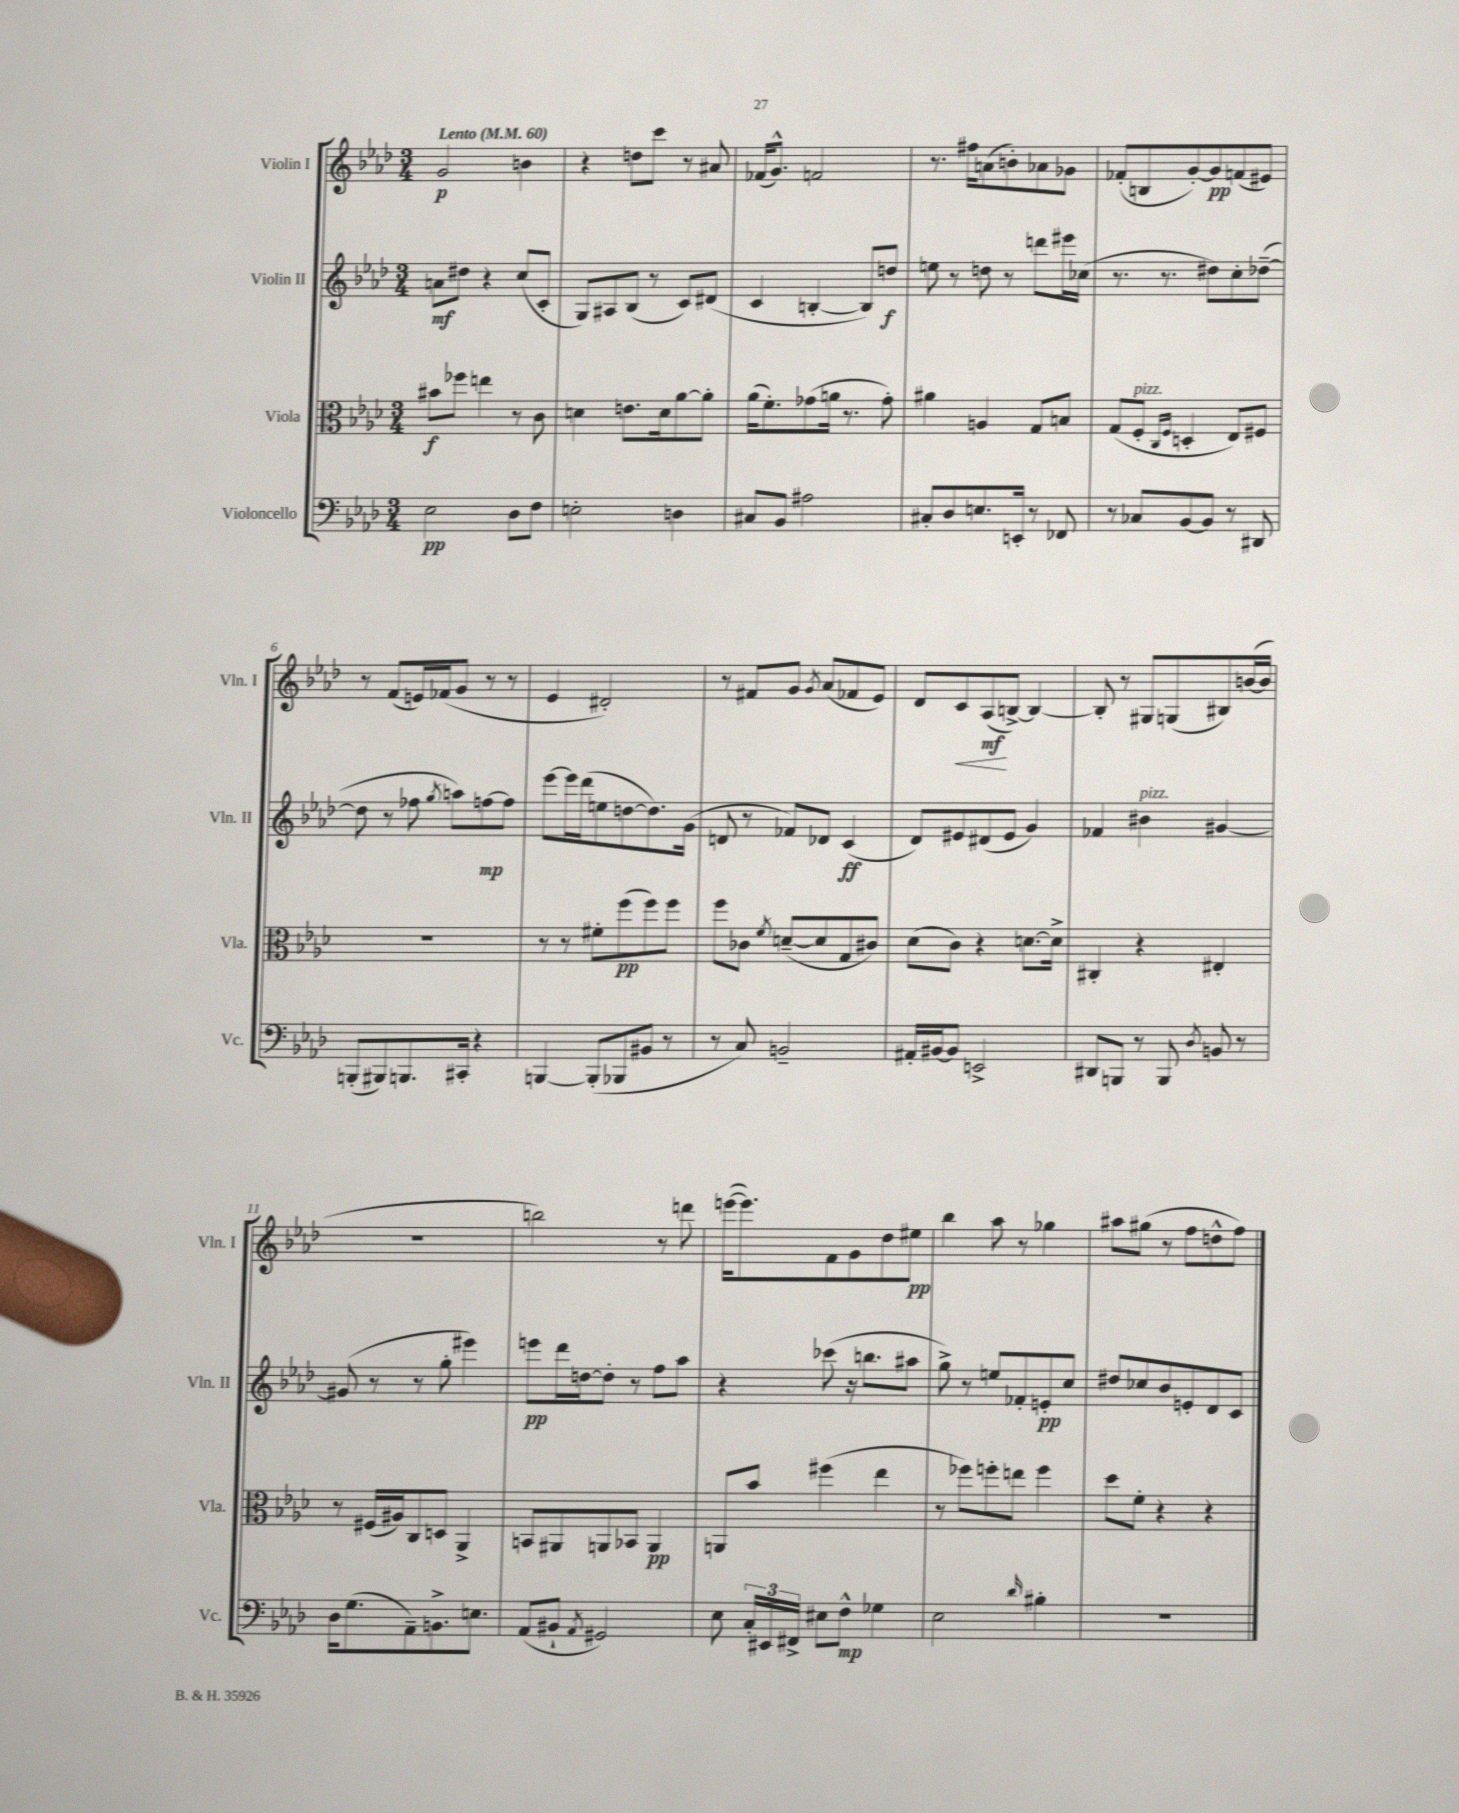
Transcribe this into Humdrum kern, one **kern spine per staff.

**kern	**kern	**kern	**kern
*staff4	*staff3	*staff2	*staff1
*clefF4	*clefC3	*clefG2	*clefG2
*k[b-e-a-d-]	*k[b-e-a-d-]	*k[b-e-a-d-]	*k[b-e-a-d-]
*M3/4	*M3/4	*M3/4	*M3/4
*MM60	*MM60	*MM60	*MM60
2E-	8b#	8a	2g
.	8ff-	8dd#	.
.	4ee	4r	.
8D-	8r	(8cc	4b
8F	8c	8c'	.
=	=	=	=
2E'	4d	8G)	4r
.	.	8A#	.
.	8.e	(8B-	8dd
.	.	8r	8ccc
.	16d	.	.
4D	[8a-	8c)	8r
.	8a-']	(8d#	8a#
=	=	=	=
8C#	(16a-	4c	(16f-
.	8.f')	.	8.g^^)
8BB-	.	.	.
2A#	(8g-	[4B'	2f
.	16a	.	.
.	8.r	.	.
.	.	8B])	.
.	8g-')	8dd	.
=	=	=	=
8C#'	4a#	8ee	8.r
8D-	.	8r	.
.	.	.	16ff#
8.E	4A	8dd	(8a
.	.	8r	8b')
16EE'	.	.	.
8r	8G	8ddd	8a-
8FF-	8B	16eee#	8g-
.	.	(16cc-	.
=	=	=	=
8r	(8G	8.r	(8f-'
8C-	8F'	.	8B
.	.	8.r	.
.	16qqC	.	.
.	16qqF	.	.
[8BB-	4D'	.	[8g')
8BB-]	.	8dd#)	8g]
8r	8E-)	8cc'	(8f
8DD#	8F#	([8dd-~	8e#)
=	=	=	=
(8BBB'	2.r	8dd-]	8r
8BBB#)	.	8r	(8f
8.BBB	.	8ff-	16e)
.	.	.	(16f-
.	.	8qgg	.
.	.	8aa)	8g
16CC#'	.	.	.
4r	.	[8ff	8r
.	.	8ff]	8r
=	=	=	=
[4BBB	8r	[8eee-	4e-
.	8r	16eee-]	.
.	.	(16ddd-	.
(8BBB']	8f#'	8ee	2d#')
8BBB-	(8ff	[8dd	.
8BB#	8ff)	8.dd])	.
8r	8ff	.	.
.	.	(16g	.
=	=	=	=
8r	8ff	8d	8r
8C)	8c-	8r	8f#
.	8qf	.	.
2BB~	([8d~	8f-)	8g
.	.	.	8qg
.	8d]	8d-	(8a-
.	8G	(4c	8f-
.	8c#)	.	8e-)
=	=	=	=
16AA#'	(8d-	8d-)	8d-
[16BB#	.	.	.
8BB#]	8c)	8e#	8c
2EE^	4r	(8d#	(8A-
.	.	8e#	[8B^)
.	[8.d	4g)	4B_
.	16d^]	.	.
=	=	=	=
8DD#	4C#'	4f-	8B']
8BBB	.	.	8r
8r	4r	4b#	8G#
8BBB	.	.	(8G
8qD-	.	.	.
8BB	4E#'	[4g#	8B#)
8r	.	.	([16b
.	.	.	16b]
=	=	=	=
16D-	8r	(8g#]	2.r
(8.G	.	.	.
.	(16F#	8r	.
.	16A#)	.	.
8AA-~)	8C	8r	.
8.BB^	8D	8gg'	.
.	4AA-^	4eee#)	.
8.E	.	.	.
=	=	=	=
(8AA-	8BB	8eee	2bb)
8BB#`	8AA#	16ddd-	.
.	.	[16dd	.
8qAA-	.	.	.
2GG#)	8AA	8dd']	.
.	8BB-	8r	.
.	4AA	8ff	8r
.	.	8aa-	8ddd
=	=	=	=
8E-	8AA	4r	([16eee
.	.	.	8.eee])
24C'	8b-	.	.
24EE#	.	.	.
24FF#^	.	.	.
8E#	(4ff#	(8ccc-	8f
8F^^	.	16r	8g
.	.	8.bb	.
4G-	4ee-	.	8dd-
.	.	8aa#	8ee#
=	=	=	=
2E-	8r	8gg^)	4bb-
.	8ff-)	8r	.
.	8ff'	8ee	8aa-
.	8ee	8f-'	8r
16qqd-	.	.	.
4B#'	4ff	8e'	4gg-
.	.	8cc	.
=	=	=	=
2.r	8dd-	8dd#	8aa#
.	8f'	8cc-	(8gg#
.	4r	8b-	8r
.	.	8e'	8ff
.	4r	8d-	8dd^^
.	.	8c	8ff)
==	==	==	==
*-	*-	*-	*-
